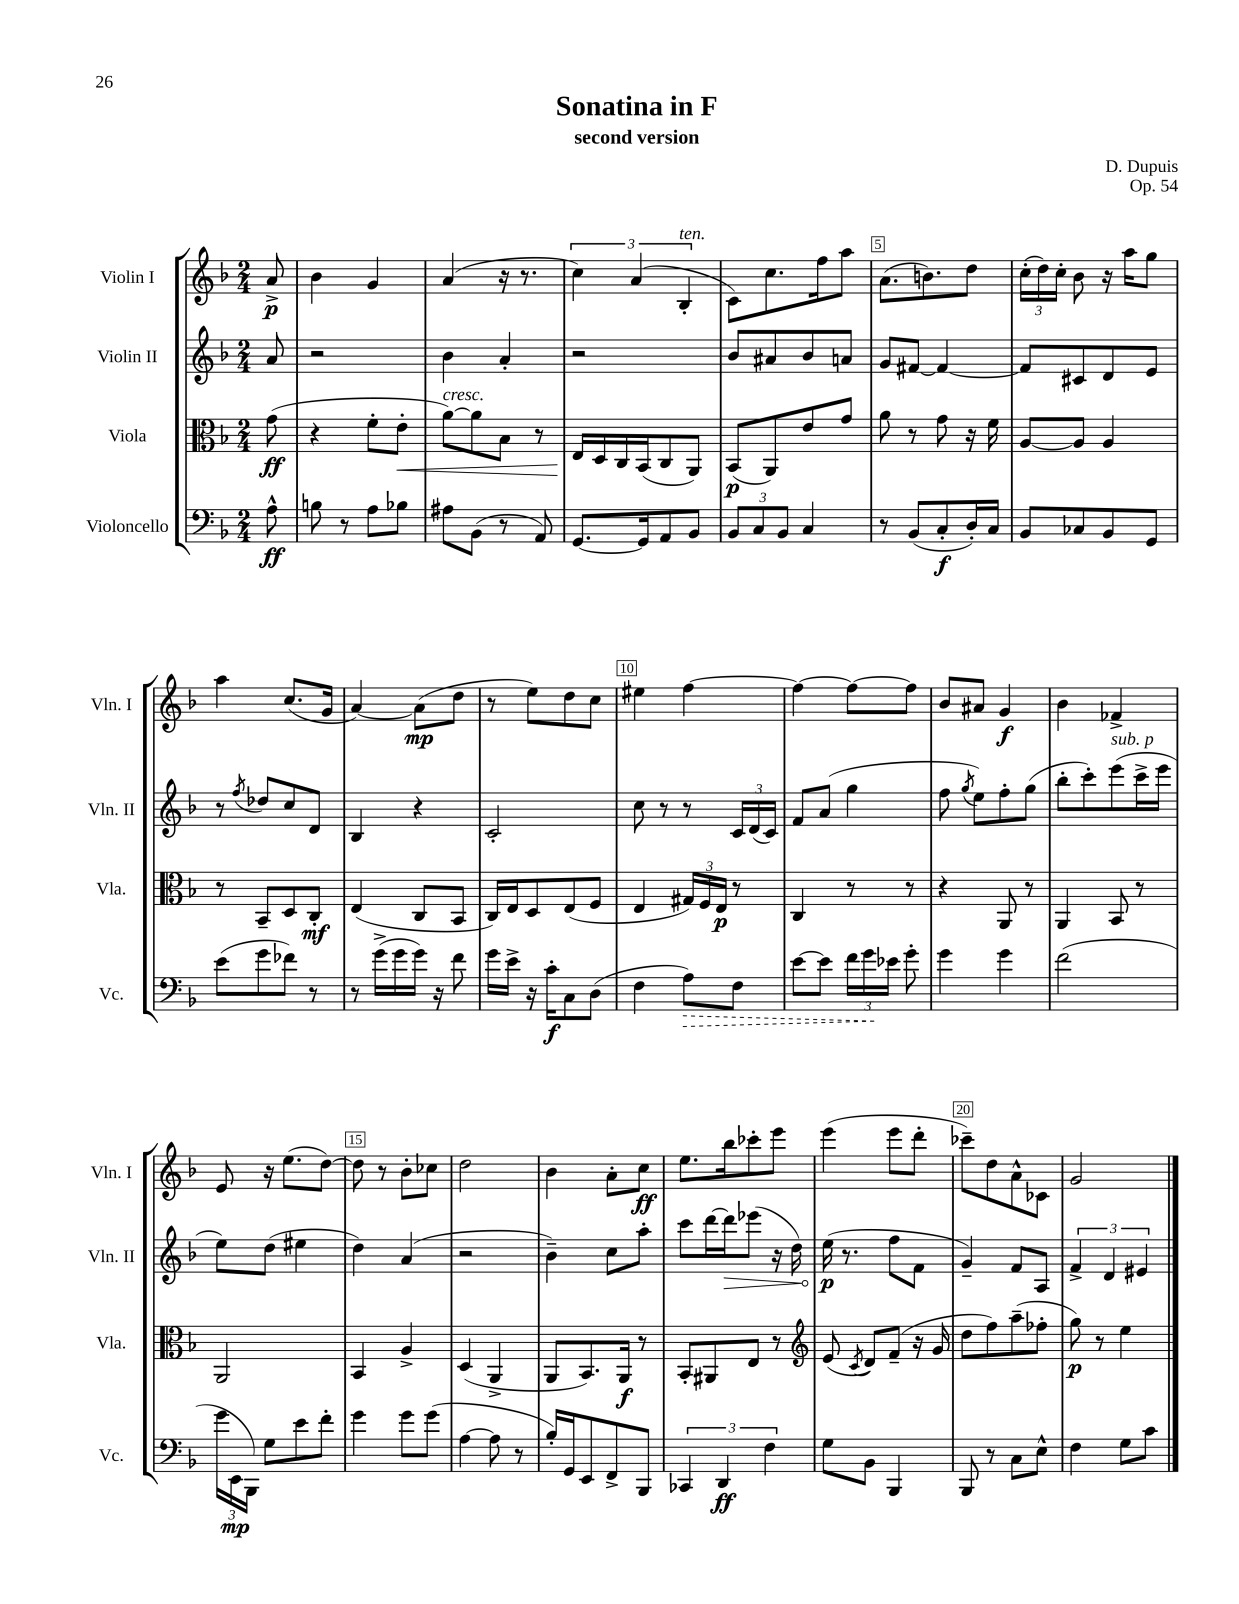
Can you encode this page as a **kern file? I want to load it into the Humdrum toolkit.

**kern	**dynam	**kern	**dynam	**kern	**dynam	**kern	**dynam
*part4	*part4	*part3	*part3	*part2	*part2	*part1	*part1
*staff4	*staff4	*staff3	*staff3	*staff2	*staff2	*staff1	*staff1
*I"Violoncello	*	*I"Viola	*	*I"Violin II	*	*I"Violin I	*
*I'Vc.	*	*I'Vla.	*	*I'Vln. II	*	*I'Vln. I	*
*clefF4	*	*clefC3	*	*clefG2	*	*clefG2	*
*k[b-]	*	*k[b-]	*	*k[b-]	*	*k[b-]	*
*M2/4	*	*M2/4	*	*M2/4	*	*M2/4	*
=	=	=	=	=	=	=	=
8A^^\	ff	(8g\	ff	8a/	.	8a^/	p
=1	=1	=1	=1	=1	=1	=1	=1
8Bn\	.	4r	.	2r	.	4b-\	.
8r	.	.	.	.	.	.	.
8A\L	.	8f'\L	.	.	.	4g/	.
!	!	!	!LO:HP:b	!	!	!	!
8B-X\J	.	8e'\J	<	.	.	.	.
=2	=2	=2	=2	=2	=2	=2	=2
!	!	!LO:TX:a:i:t=cresc.	!	!	!	!	!
8A#X\L	.	[8a\L)	.	4b-\	.	(4a/	.
(8BB-\J	.	8a\]	.	.	.	.	.
8r	.	8B-\J	.	4a'/	.	16r	.
.	.	.	.	.	.	8.r	.
8AA/)	.	8r	.	.	.	.	.
=3	=3	=3	=3	=3	=3	=3	=3
[8.GG/L	.	16E/LL	.	2r	.	6cc\)	.
.	.	16D/	[	.	.	.	.
.	.	16C/	.	.	.	.	.
.	.	.	.	.	.	(6a/	.
16GG/k]	.	(16BB-/J	.	.	.	.	.
8AA/	.	8C/	.	.	.	.	.
!	!	!	!	!	!	!LO:TX:a:i:t=ten.	!
.	.	.	.	.	.	6B-'/	.
8BB-/J	.	8AA/J)	.	.	.	.	.
=4	=4	=4	=4	=4	=4	=4	=4
12BB-/L	.	(8BB-/L	p	8b-/L	.	8c\L)	.
12C/	.	.	.	.	.	.	.
.	.	8AA/)	.	8a#X/	.	8.cc\	.
12BB-/J	.	.	.	.	.	.	.
4C/	.	8e/	.	8b-/	.	.	.
.	.	.	.	.	.	16ff\k	.
.	.	8g/J	.	8an/J	.	8aa\J	.
=5	=5	=5	=5	=5	=5	=5	=5
8r	.	8a\	.	8g/L	.	(8.a\L	.
(8BB-/L	.	8r	.	[8f#X/J	.	.	.
.	.	.	.	.	.	8.bn\)	.
8C'/	f	8g\	.	4f#/_	.	.	.
16D'/L)	.	16r	.	.	.	8dd\J	.
16C/JJ	.	16f\	.	.	.	.	.
=6	=6	=6	=6	=6	=6	=6	=6
8BB-/L	.	[8A/L	.	8f#/L]	.	(24cc'\LL	.
.	.	.	.	.	.	24dd\)	.
.	.	.	.	.	.	24cc'\JJ	.
8C-X/	.	8A/J]	.	8c#X/	.	8b-\	.
8BB-/	.	4A/	.	8d/	.	16r	.
.	.	.	.	.	.	16aa\KL	.
8GG/J	.	.	.	8e/J	.	8gg\J	.
!!LO:LB:g=z
=7	=7	=7	=7	=7	=7	=7	=7
(8e\L	.	8r	.	8r	.	4aa\	.
.	.	.	.	8qff/	.	.	.
8g\	.	8BB-~/L	.	8dd-X/L	.	.	.
8f-X\J)	.	8D/	.	8cc/	.	(8.cc/L	.
8r	.	8C'/J	mf	8d/J	.	.	.
.	.	.	.	.	.	16g/Jk	.
=8	=8	=8	=8	=8	=8	=8	=8
8r	.	(4E/	.	4B-/	.	[4a/)	.
(16g^\LL	.	.	.	.	.	.	.
16g\	.	.	.	.	.	.	.
16g\JJ)	.	8C/L	.	4r	.	(8a\L]	mp
16r	.	.	.	.	.	.	.
8f\	.	8BB-/J	.	.	.	8dd\J	.
=9	=9	=9	=9	=9	=9	=9	=9
16g\LL	.	16C/LL)	.	2c'/	.	8r	.
16e^\JJ	.	16E/J	.	.	.	.	.
16r	.	8D/	.	.	.	8ee\L)	.
16c'\KL	f	.	.	.	.	.	.
8C\	.	(8E/	.	.	.	8dd\	.
(8D\J	.	8F/J	.	.	.	8cc\J	.
=10	=10	=10	=10	=10	=10	=10	=10
4F\	.	4E/	.	8cc\	.	4ee#X\	.
.	.	.	.	8r	.	.	.
!	!LO:HP:b	!	!	!	!	!	!
8A\L)	>	24G#X/LL)	.	8r	.	[4ff\	.
.	.	24F/	.	.	.	.	.
.	.	24E/JJ	p	.	.	.	.
8F\J	.	8r	.	24c/LL	.	.	.
.	.	.	.	(24d/	.	.	.
.	.	.	.	24c/JJ)	.	.	.
=11	=11	=11	=11	=11	=11	=11	=11
[8e\L	.	4C/	.	8f/L	.	4ff\_	.
8e\J]	.	.	.	(8a/J	.	.	.
24f\LL	.	8r	.	4gg\	.	8ff\L_	.
24g\	.	.	.	.	.	.	.
24e-X\JJ	]	.	.	.	.	.	.
8g'\	.	8r	.	.	.	8ff\J]	.
=12	=12	=12	=12	=12	=12	=12	=12
4g\	.	4r	.	8ff\	.	8b-/L	.
.	.	.	.	8qgg/	.	.	.
.	.	.	.	8ee\L)	.	8a#X/J	.
4g\	.	8AA/	.	8ff'\	.	4g/	f
.	.	8r	.	(8gg\J	.	.	.
=13	=13	=13	=13	=13	=13	=13	=13
(2f\	.	4AA/	.	8bb-'\L	.	4b-\	.
.	.	.	.	8ccc'\)	.	.	.
!	!	!	!	!LO:TX:a:i:t=sub. p	!	!	!
.	.	8BB-/	.	(8eee\	.	4f-X^/	.
.	.	8r	.	16ccc^\L	.	.	.
.	.	.	.	16eee\JJ	.	.	.
!!LO:LB:g=z
=14	=14	=14	=14	=14	=14	=14	=14
24g\LL	.	2AA/	.	8ee\L)	.	8e/	.
24EE\	mp	.	.	.	.	.	.
24BBB-\JJ)	.	.	.	.	.	.	.
8G\L	.	.	.	(8dd\J	.	16r	.
.	.	.	.	.	.	(8.ee\L	.
8e\	.	.	.	4ee#X\	.	.	.
8f'\J	.	.	.	.	.	[8dd\J)	.
=15	=15	=15	=15	=15	=15	=15	=15
4g\	.	4BB-/	.	4dd\)	.	8dd\]	.
.	.	.	.	.	.	8r	.
8g\L	.	4A^/	.	(4a/	.	8b-'\L	.
(8g\J	.	.	.	.	.	8cc-X\J	.
=16	=16	=16	=16	=16	=16	=16	=16
[4A\	.	(4D/	.	2r	.	2dd\	.
8A\]	.	4AA^/	.	.	.	.	.
8r	.	.	.	.	.	.	.
=17	=17	=17	=17	=17	=17	=17	=17
16B-'/LL)	.	8AA/L	.	4b-~\)	.	4b-\	.
16GG/J	.	.	.	.	.	.	.
8EE/	.	8.BB-/)	.	.	.	.	.
8FF^/	.	.	.	8cc\L	.	8a'\L	.
.	.	16AA/Jk	f	.	.	.	.
8BBB-/J	.	8r	.	8aa'\J	.	8cc\J	ff
=18	=18	=18	=18	=18	=18	=18	=18
6CC-X/	.	8BB-'/L	.	8ccc\L	.	8.ee\L	.
.	.	8AA#X/	.	[16ddd\L	.	.	.
6DD/	ff	.	.	.	.	.	.
!	!	!	!	!	!LO:HP:b	!	!
.	.	.	.	16ddd\J]	>	16bb-\k	.
.	.	8E/J	.	(8eee-X\J	.	8ccc-X'\	.
6F\	.	.	.	.	.	.	.
.	.	8r	.	16r	.	8eee\J	.
.	.	.	.	16dd\)	.	.	.
=19	=19	=19	=19	=19	=19	=19	=19
*	*	*clefG2	*	*	*	*	*
8G\L	.	(8e/	.	(16ee\	p	(4eee\	.
.	.	.	.	8.r	]	.	.
.	.	8qc/	.	.	.	.	.
8BB-\J	.	8d/L)	.	.	.	.	.
4BBB-/	.	(8f~/J	.	8ff\L	.	8eee\L	.
.	.	16r	.	8f\J	.	8ddd'\J	.
.	.	16g/	.	.	.	.	.
=20	=20	=20	=20	=20	=20	=20	=20
8BBB-/	.	8dd\L	.	4g~/)	.	8ccc-X~\L)	.
8r	.	8ff\)	.	.	.	8dd\	.
8C\L	.	(8aa~\	.	8f/L	.	8a^^\	.
8E^^\J	.	8ff-X'\J	.	8A/J	.	8c-X\J	.
=21	=21	=21	=21	=21	=21	=21	=21
4F\	.	8gg\)	p	6f^/	.	2g/	.
.	.	8r	.	.	.	.	.
.	.	.	.	6d/	.	.	.
8G\L	.	4ee\	.	.	.	.	.
.	.	.	.	6e#X/	.	.	.
8c\J	.	.	.	.	.	.	.
==	==	==	==	==	==	==	==
*-	*-	*-	*-	*-	*-	*-	*-
